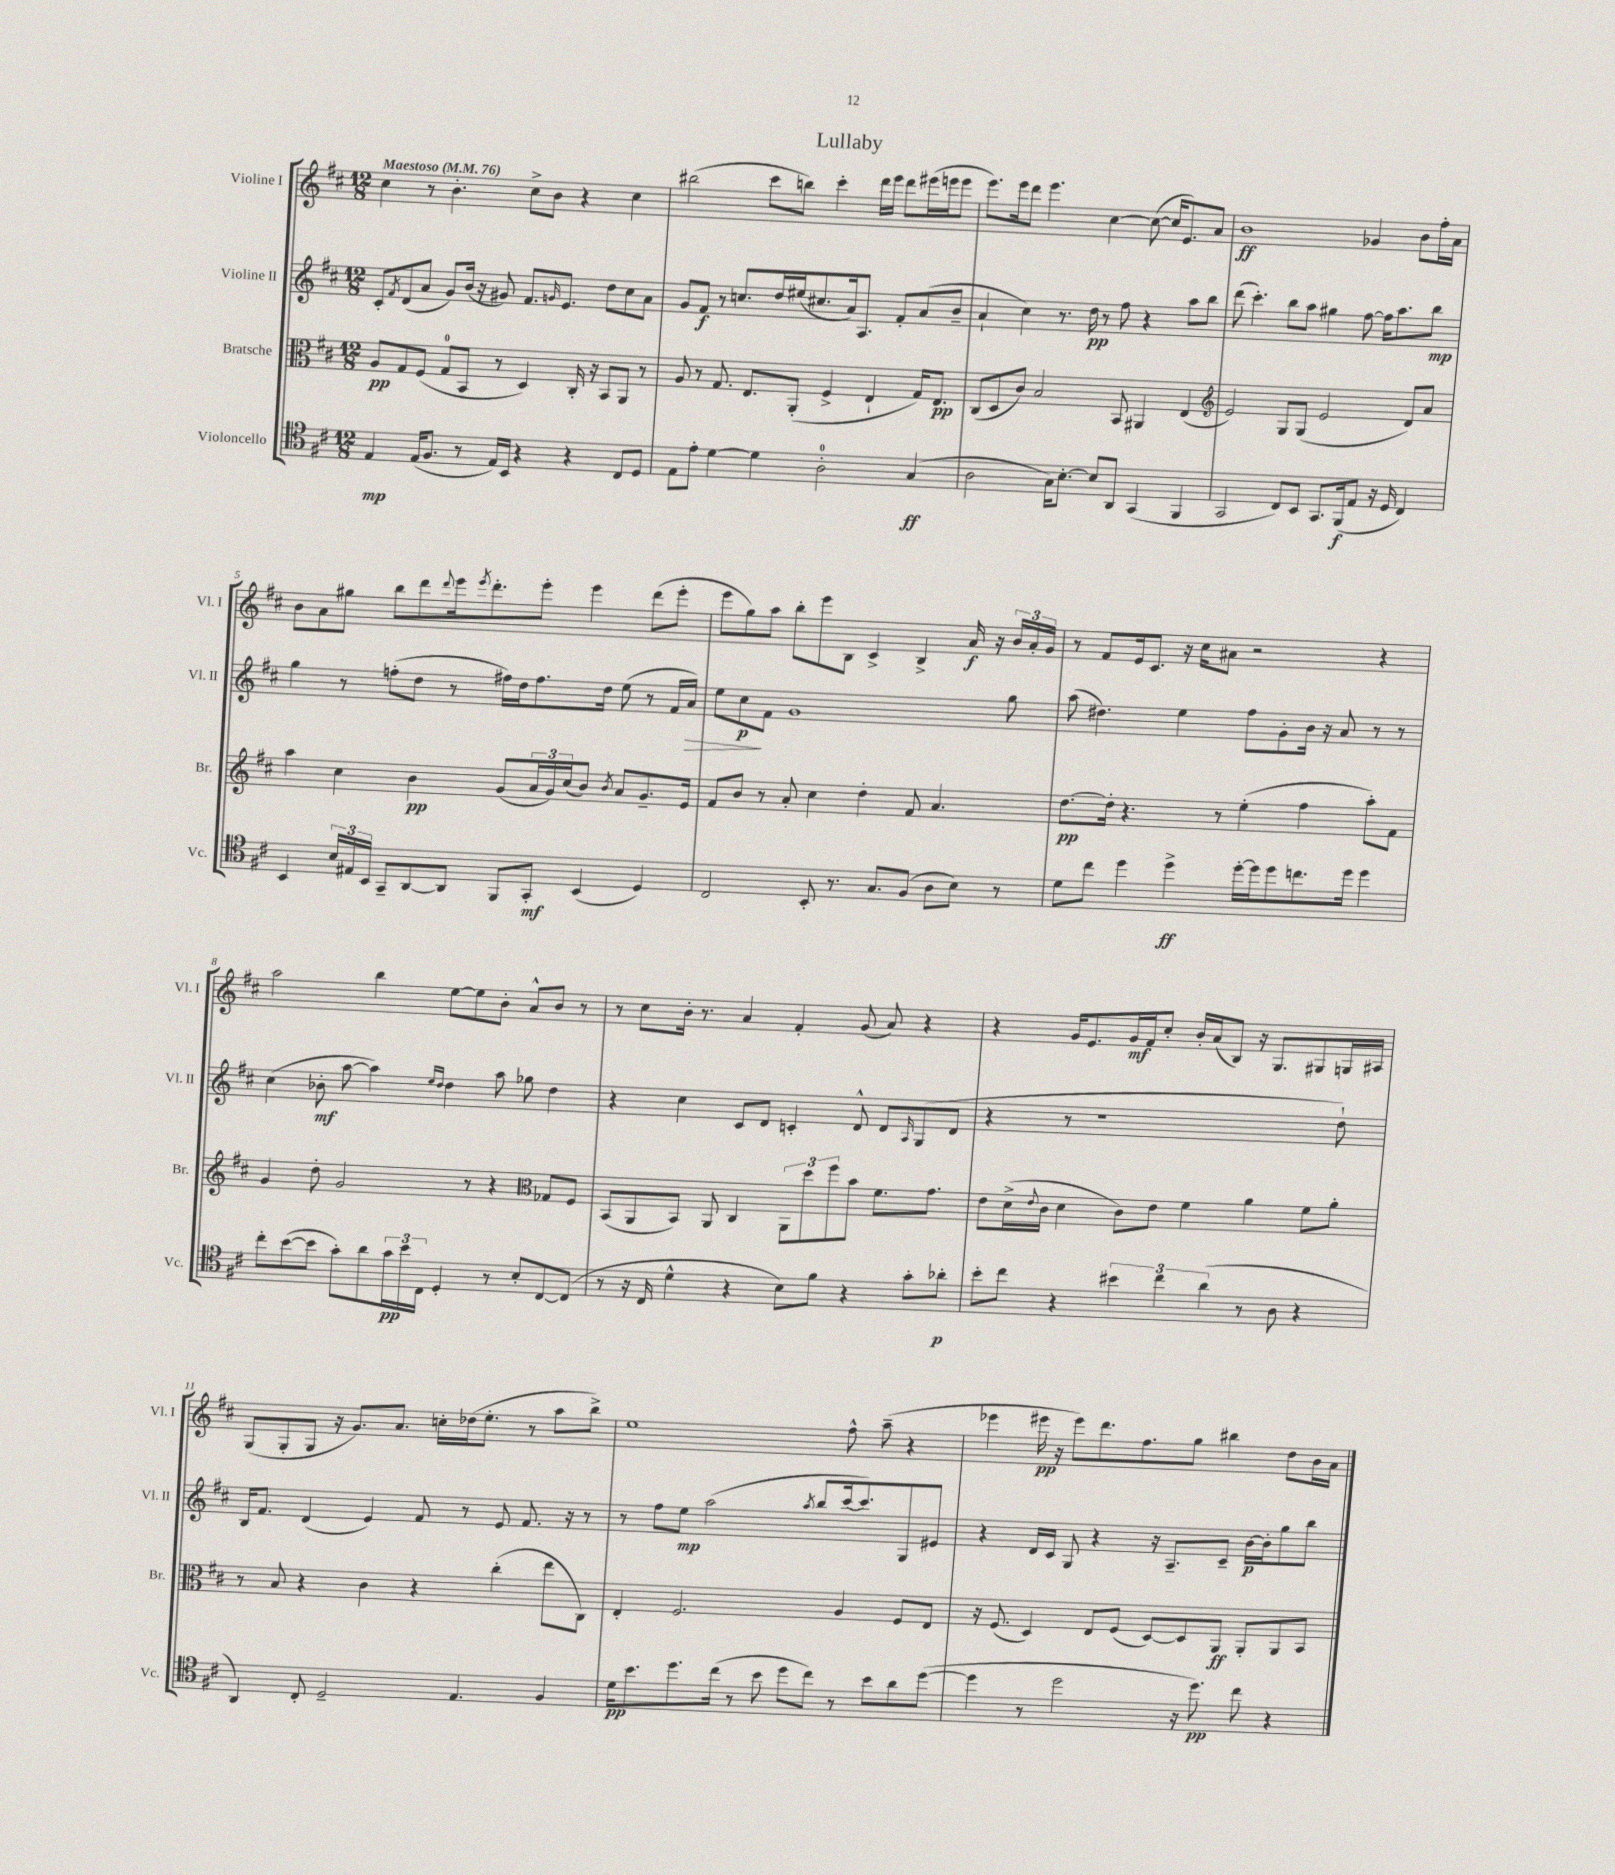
\header { title = "Lullaby" }
<<
\new StaffGroup <<
\new Staff = "s0" \with { instrumentName = "Violine I" shortInstrumentName = "Vl. I" } {
    \clef treble \key d \major \numericTimeSignature \time 12/8 \tempo "Maestoso" 4 = 76
    cis''4 r8 b'4.-. cis''8-> b'8 r4 cis''4 |
    bis''2( cis'''8 b''8) cis'''4-. d'''16 e'''16 d'''8 eis'''16( e'''16 e'''8 |
    e'''8.) e'''16 d'''8 e'''4. cis''4~ cis''8~( cis''16 e'8.) a'8 |
    b'1\ff ges'4 b'8 fis''16-. a'16 |
    b'8 a'8 gis''8 b''8 d'''8 \appoggiatura { d'''8 } e'''16 \acciaccatura { e'''8 } d'''8.-. e'''8-. e'''4 d'''8( e'''8-. |
    e'''8 g''8) a''8 b''8-. e'''8 b8 cis'4-> b4-> a'16\f r16 \tuplet 3/2 { b'16 a'16-. g'16 } |
    r8 fis'8 e'16 cis'8. r16 cis''16 ais'8 r2 r4 |
    a''2 b''4 e''8~ e''8 b'8-. a'8-^ b'8 r8 |
    r8 cis''8 b'16-. r8. a'4 fis'4-. g'8( a'8) r4 |
    r4 g'16 e'8. g'16\mf fis'16 cis''8-. b'16-. a'16( b8) r16 g8. gis8 g16 ais16 |
    g8( g8-. g8 r16 g'8.) a'8. c''16-. des''16( e''8.-. r8 a''8 b''8->) |
    e''1 fis''8-^ a''8--( r4 |
    ees'''4 eis'''16\pp r16 eis'''8) d'''8. fis''8. g''8 bis''4 d''8 b'16 a'16 \bar "|." |
}
\new Staff = "s1" \with { instrumentName = "Violine II" shortInstrumentName = "Vl. II" } {
    \clef treble \key d \major \numericTimeSignature \time 12/8
    cis'8-. \acciaccatura { fis'8 } d'8( a'8 g'8) b'16( r16 gis'8) fis'8. \grace { g'16 } e'8. d''8 cis''8 a'8 |
    g'8 fis'8\f r8 c''8. d''16 eis''16( cis''8. a'16) a8. fis'8-. a'8( b'8-- |
    a'4-! cis''4) r8. d''16\pp r8 fis''8 r4 a''8 b''8 |
    d'''8( cis'''4.-.) b''8 a''8 gis''4 fis''8~ fis''16 a''8. b''8\mp |
    g''4 r8 f''8-.( d''8 r8 fis''16) d''16 fis''8. d''16 e''8( r8 fis'16 a'16\>) |
    e''8 cis''8\p\! fis'8 g'1 g''8 |
    a''8( dis''4.) e''4 fis''8 g'8-. b'16 r16 a'8 r8 r8 |
    cis''4( bes'8-.\mf a''8~ a''4) \grace { e''16 d''16 } d''4 a''8 ges''8 d''4 |
    r4 cis''4 cis'8 d'8 c'4-. d'8-^ d'8 \grace { a16 } g8( d'8 |
    r4 r8 r1 d''8-!) |
    b16 fis'8. d'4( e'4) fis'8 r8 e'8 fis'8. r16 r8 |
    r8 fis''8 e''8\mp a''2( \acciaccatura { a''8 } b''8 cis'''16~ cis'''8.) g8 eis'8 |
    r4 d'16 cis'16 g8 r4 r16 a8.-- cis'8-- b'16~\p b'16-. g''8 b''8 \bar "|." |
}
\new Staff = "s2" \with { instrumentName = "Bratsche" shortInstrumentName = "Br." } {
    \clef alto \key d \major \numericTimeSignature \time 12/8
    a8\pp g8 fis8( g8-0 b,8 r8 d4) cis16-. r16 b,8 a,8 r8 |
    a8 r8 g8. e8. a,8-.( fis4-> e4-! g16) e8.\pp |
    cis8( d8 cis'8) b2 b,8 ais,4 e4( |
    \clef treble e'2) g8 g8( e'2 d'8) a'8 |
    a''4 cis''4 b'4\pp g'8( \tuplet 3/2 { a'16 g'16) cis''16( } b'8) \acciaccatura { b'8 } a'8 g'8.-- e'16 |
    fis'8 b'8 r8 a'8-. cis''4 d''4-. fis'8 a'4. |
    d''8.~\pp d''16-. r4. r8 e''4-.( fis''4 a''8-.) fis'8 |
    g'4 d''8-. g'2 r8 r4 \clef alto ges8 fis8 |
    b,8( a,8 b,8) a,8 cis4 \tuplet 3/2 { a,8 d''8 fis''8 } b'8 fis'8. g'8. |
    e'8 d'16->( \appoggiatura { e'8 } cis'16 d'4 cis'8) e'8 fis'4 a'4 fis'8 a'8-. |
    r8 b8 r4 cis'4 r4 cis''4-.( e''8 cis8) |
    e4-. fis2. a4 fis8 e8 |
    r16 fis8.( d4) e8 fis8( d8~) d8 a,8\ff a,8-. a,8 b,8 \bar "|." |
}
\new Staff = "s3" \with { instrumentName = "Violoncello" shortInstrumentName = "Vc." } {
    \clef tenor \key d \major \numericTimeSignature \time 12/8
    e4\mp e16( fis8. r8 e16) b,16 r4 r4 cis8 d8 |
    e8 e'8-. d'4~ d'4 a2-0-. g4\ff( |
    a2 g16) b8.~-. b8 a,8 g,4( fis,4 |
    g,2 cis8) b,8 g,8. fis,16\f( e8 r16 d16 cis4) |
    b,4 \tuplet 3/2 { b16 eis16 b,16 } g,8-- a,8~ a,8 fis,8 g,8-.\mf b,4( d4) |
    cis2 b,8-. r8. g8. fis8( a8 b8) r8 |
    d'8 cis''8 d''4 d''4->\ff d''16~-. d''16 d''8 c''8. d''16 d''4 |
    cis''8-. b'8~( b'8 g'8-.) a'8 \tuplet 3/2 { g'16\pp b'16 cis16 } d4-. r8 b8-. cis8~ cis8( |
    r8 r16 cis16 d'4-^ r4 b8) fis'8 r4 g'8-. aes'8-.\p |
    b'8-. cis''8 r4 \tuplet 3/2 { bis'4 cis''4 a'4( } r8 a8 r4 |
    a,4) cis8-. d2-- e4. fis4 |
    d'16\pp b'8. d''8. cis''16( r8 b'8 d''8 cis''8) r8 b'8 a'8 d''8~( |
    d''4 r8 d''2 r16 d''8.\pp) cis''8 r4 \bar "|." |
}
>>
>>
